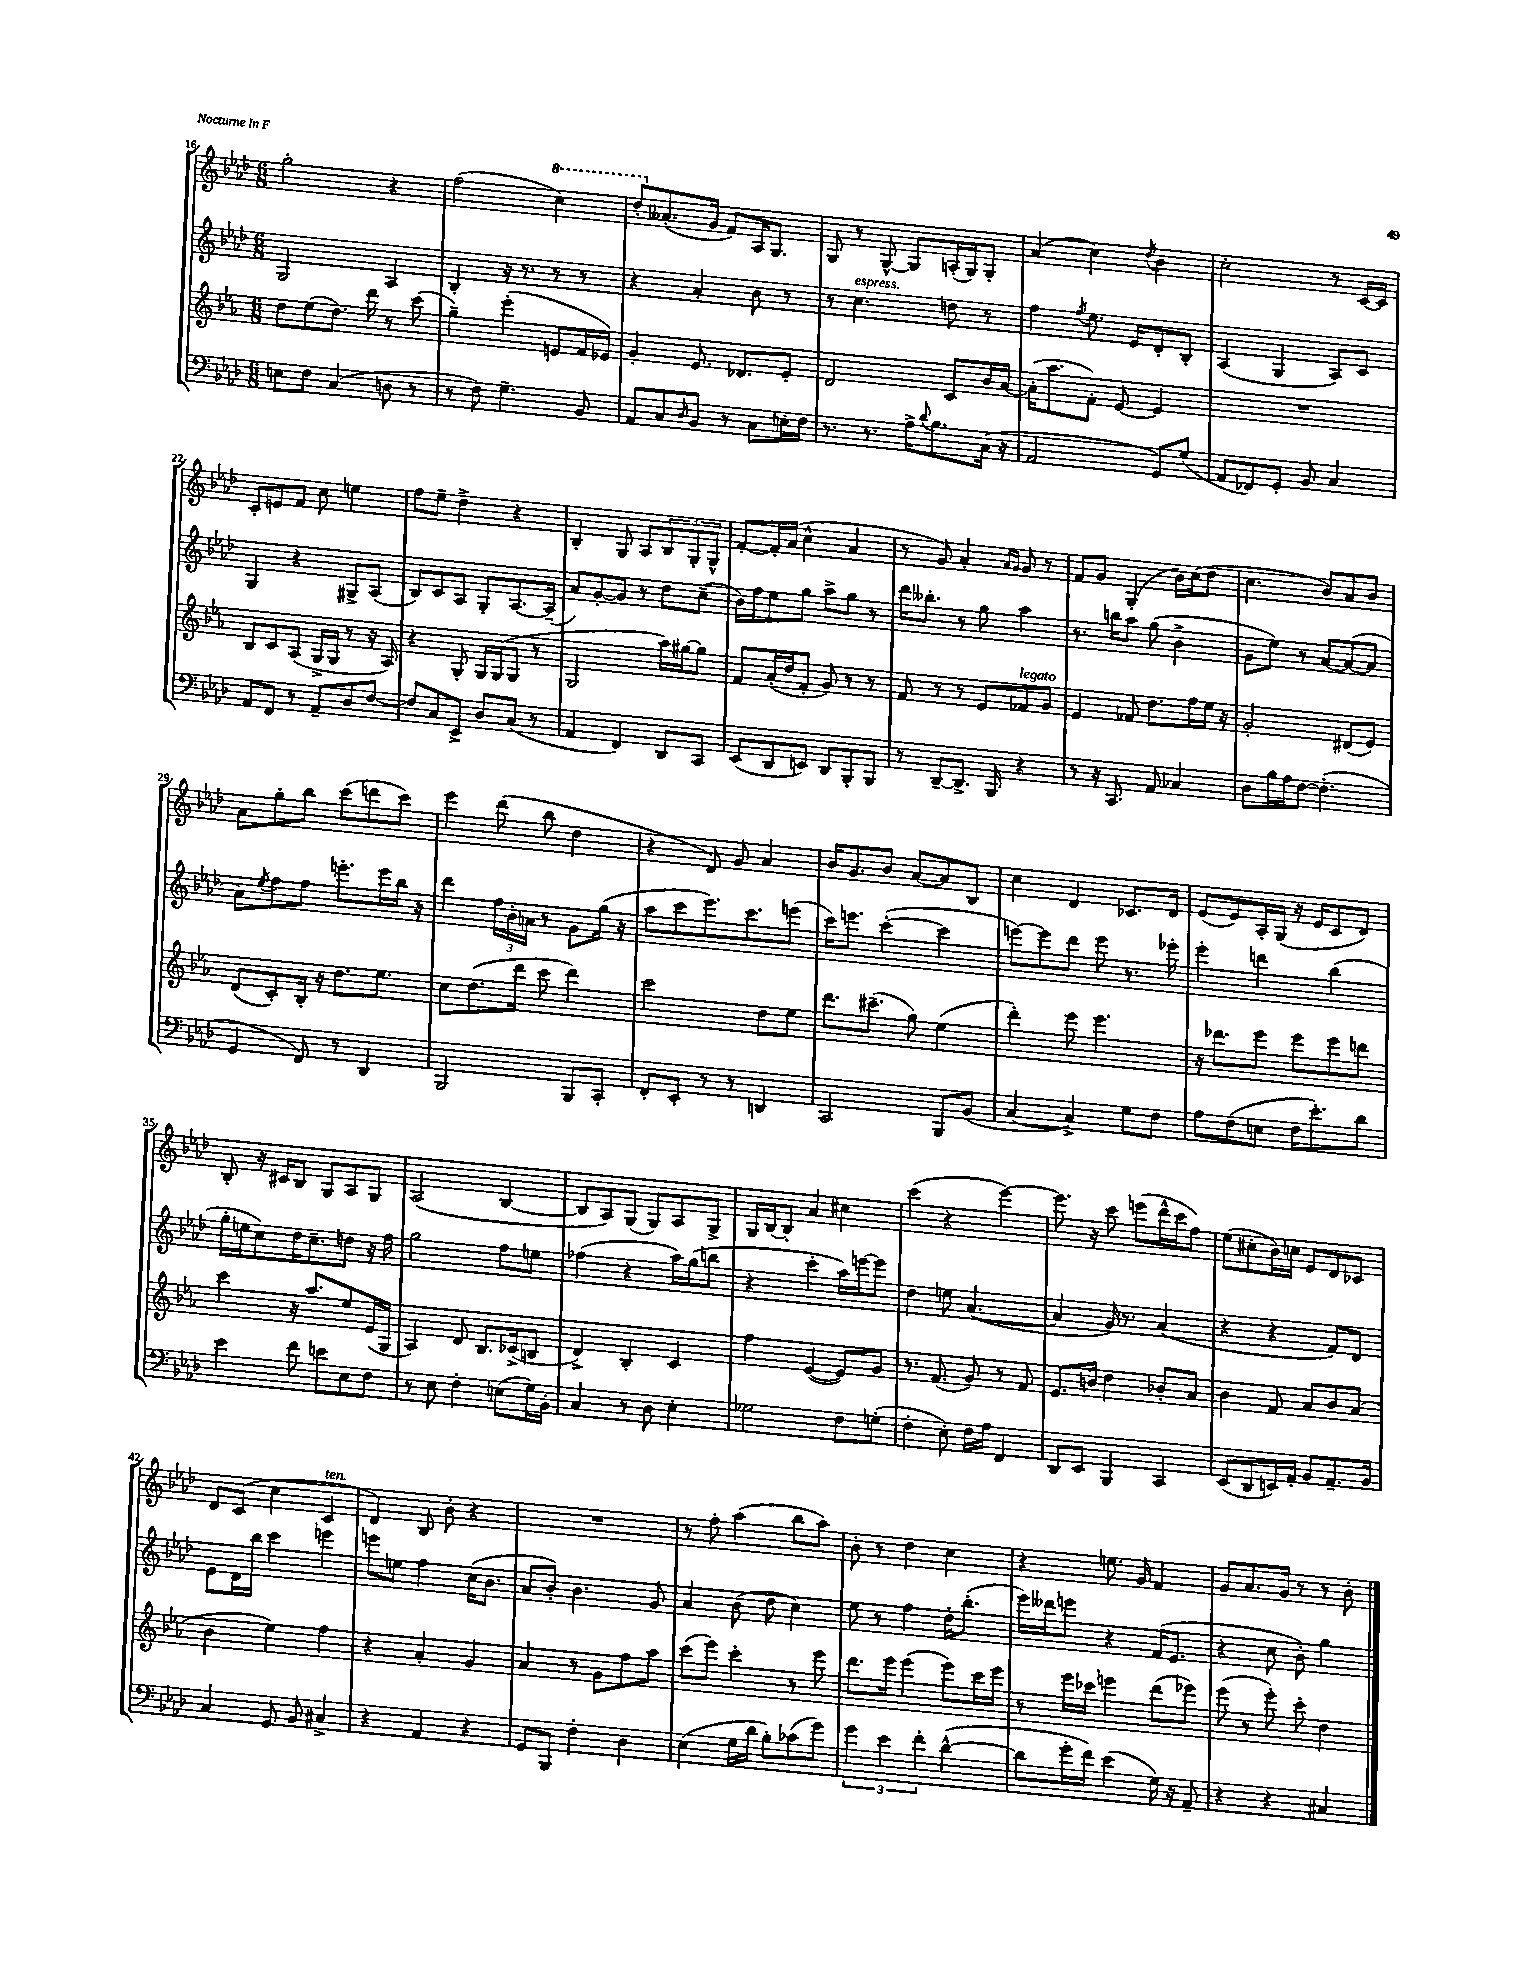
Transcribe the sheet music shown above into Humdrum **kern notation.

**kern	**kern	**kern	**kern
*staff4	*staff3	*staff2	*staff1
*clefF4	*clefG2	*clefG2	*clefG2
*k[b-e-a-d-]	*k[b-e-a-]	*k[b-e-a-d-]	*k[b-e-a-d-]
*M6/8	*M6/8	*M6/8	*M6/8
8E	8dd	2G	2gg'
8F	(8ee-	.	.
(4C	8.dd)	.	.
.	16ddd	.	.
8D	8r	4A-	4r
8r	(8ccc	.	.
=	=	=	=
8r	4gg~)	4B-'	(2ff
8F)	.	.	.
4.G~	(4eee-'	16r	.
.	.	8.r	.
.	8e	8r	4ccc)
8BB-	16f	8r	.
.	16e-)	.	.
=	=	=	=
8AA-	4g'	4r	8ddd-'
8C	.	.	(8.a--'
16qqD-	.	.	.
8BB-	8.e-	4a-'	.
.	.	.	16g
8r	.	.	8f)
.	8.d-	.	.
8C	.	8b-	16A-
.	.	.	8.G
16E'	8e-'	8r	.
16F	.	.	.
=	=	=	=
8.r	2d	8r	8G
.	.	4.cc	8r
8.r	.	.	.
.	.	.	[8G^^
16A-^	.	.	8G]
8qqd-	.	.	.
8.B-	.	.	.
.	8c	8dd	(16A'
.	.	.	16G)
(16C	16b-	8r	8G'
16r	[16a-	.	.
=	=	=	=
2AA-	(16a-']	4ff	(4a-
.	8.aa-	.	.
.	.	8qff	.
.	8f')	8.ee-	4cc)
.	[8e-	.	.
.	.	16e-	.
.	.	.	8qdd-
8GG)	4e-]	8d-'	4b-
(8G	.	8B-'	.
=	=	=	=
8AA-	2.r	(4A-	2cc'
8FF-)	.	.	.
8GG'	.	4G	.
8BB-	.	.	.
4C	.	8A-)	8r
.	.	8c	[16c
.	.	.	16c]
=	=	=	=
8AA-	8B-	4G	8c'
8FF	8c	.	8e
8r	(8A-	4r	8f
8AA-~	16G^	.	8cc
.	16G	.	.
8D-	8r	8G#^	4ee
[8F	16r	(8A-	.
.	16A-)	.	.
=	=	=	=
8F]	4r	8B-)	8ff
8C	.	8c	8ee-~
8EE-^	8G'	8A-	4dd-^
8D-	16G	8G'	.
.	(16G	.	.
(8C	8G	[8.A-	4r
8r	8r	.	.
.	.	(16A-~]	.
=	=	=	=
4AA-	2G	8a-)	4B-'
.	.	[8g'	.
4FF)	.	8g]	8G
.	.	8r	8A-
8DD-	16aa-)	8dd-	12B-
.	[16gg#	.	.
.	.	.	12G'
8CC	8gg#]	(8cc~	.
.	.	.	12G^^
=	=	=	=
(8EE-	8f	16b-)	[8f'
.	.	16ff	.
8DD-	(16a-'	8ee-	16f']
.	16dd	.	(16a-
8EE)	8f'	8gg	4cc^^
8DD-	8g)	8aa-^	.
8BBB-'	8r	8gg	4a-
8BBB-	8r	8r	.
=	=	=	=
8r	8f	16ddd-	8r
.	.	8.bb--'	.
[8DD-~	8r	.	8g)
8.DD-^]	8r	8r	4a-'
.	8e-	8gg	.
16BBB-	.	.	.
.	.	.	16qqa-
.	.	.	16qqg
4r	8f-	4aa-	8g
.	8g	.	8r
=	=	=	=
8r	4e-	8.r	8f
16r	.	.	8g
8.CC	.	16bb	.
.	8f-	8aa-	(4G'
8AA-	8.dd	(8gg	.
4C-	.	4b-^	16b-)
.	16ff	.	(16cc
.	16ee-	.	8dd-
.	16r	.	.
=	=	=	=
8D-	2g'	8g	4.cc
16B-	.	8ee-)	.
16A-	.	.	.
[8F	.	8r	.
(4.F']	.	[8a-	8b-)
.	(8d#	(8a-_	8a-
.	8e-)	8a-]	8b-
=	=	=	=
4GG	(8d	8a-)	8a-
.	.	8qee-	.
.	8c')	8ff	8gg'
8FF)	16B-'	8ff	8bb-
.	16r	.	.
8r	8.dd	8.eee'	(8ccc
4DD-	.	.	8ddd
.	8.ee-	16eee	.
.	.	16bb-	8ccc)
.	.	16r	.
=	=	=	=
2BBB-	8cc	4ddd-	4eee-
.	(8.dd	.	.
.	.	24ff	(8ddd-
.	.	24b-'	.
.	16ddd	.	.
.	.	24a	.
.	8ccc	8r	8bb-
8BBB-	4ddd)	8g	4dd-
8CC'	.	(16gg	.
.	.	16r	.
=	=	=	=
8FF'	2ccc	8aa-	4r
8EE-'	.	8ccc	.
8r	.	8.eee-)	8d-)
8r	.	.	8g
.	.	8.ccc	.
4DD	8dd	.	4a-
.	8ee-	(8eee	.
=	=	=	=
2CC	8.ddd	16ccc)	16b-
.	.	8.eee	8.g
.	(8.ccc#~	.	.
.	.	([4ccc'	8b-
.	8gg)	.	[8a-
8BBB-	(4ee-	4ccc]	8a-]
(8BB-	.	.	8B-
=	=	=	=
[4C	4ddd')	[8eee)	4cc
.	.	8eee]	.
4C^])	8eee-	8ddd-	4d-
.	4.eee-	8eee	.
8G	.	8.r	8.c-
8F	.	.	.
.	.	16eee-'	16d-
=	=	=	=
8A-	16r	4eee-'	(8e-
.	8.ddd-	.	.
(8F	.	.	8e-)
8E	8eee-	4ddd	16A-'
.	.	.	(16G
16F	8eee-	.	16r
8.e-')	.	.	16e-
.	8eee-	(4bb-	8c
8d-	8ddd	.	8d-)
=	=	=	=
4e-	4ccc	16gg'	8B-'
.	.	16ee	.
.	.	8cc)	16r
.	.	.	16c#
8f	16r	16dd-	8B-
.	8.aa-	8.cc~	.
8e	.	.	8G
8E-	8ee-	8dd	8A-
8F	(16e-	16r	8G
.	16G	16ff	.
=	=	=	=
8r	4A-)	2gg	(2A-
8E-	.	.	.
4F'	8d	.	.
.	8.B-	.	.
(8E	.	8ff	[4B-
.	(16c-^	.	.
16G)	8B	8ee	.
16BB-'	.	.	.
=	=	=	=
4C	4d^)	(4ff-	8B-]
.	.	.	8A-)
8r	4B-'	4r	(8G
8D-	.	.	8G)
4E-'	4c	16aa-)	8A-
.	.	(16gg	.
.	.	8bb	8G^
=	=	=	=
2G-	4ff	4r	16G
.	.	.	[16B-
.	.	.	8B-']
.	([4e-	4ccc'	4a-
8F	8e-])	16aa-)	4cc#
.	.	[16eee	.
(8G'	8g	8eee]	.
=	=	=	=
4F'	8.r	4dd-	(4ccc
.	(8.f	.	.
8E-')	.	8ee	4r
16F	8g)	([4.a-	.
16A-	.	.	.
4FF	8r	.	[4eee-)
.	8f	.	.
=	=	=	=
8DD-	8.e-	4a-]	8.eee-]
8EE-	.	.	.
.	16b	.	16r
4BBB-	4dd	16g)	8ccc
.	.	8.r	.
.	.	.	(8eee
4CC	8b-'	(4a-	16ddd-^^
.	.	.	16ccc
.	8a-	.	8ff)
=	=	=	=
(8EE-	4b-	4r	(8ee-
8DD-	.	.	8cc#'
16EE)	8f	4r	16b-)
16AA-'	.	.	16cc
8BB-	8a-	.	8e-
8.AA-~	8b-	8f)	8d-
.	(8a-	8d-	8c-
16BB-	.	.	.
=	=	=	=
4C	4b-	8e-	8d-
.	.	16d-	(8c
.	.	16bb-	.
8GG	4ee-)	4ccc	4cc
8BB-	.	.	.
4C#^	4ff	4eee	4c
=	=	=	=
4r	4r	8eee	4d-)
.	.	8ee	.
4AA-	4a-'	4ff	8B-
.	.	.	8b-'
4r	4g	(16cc	4r
.	.	8.b-	.
=	=	=	=
8GG	4a-	8a-	2.r
8BBB-	.	8b-')	.
4F'	8r	4.b-	.
.	8g	.	.
4D-	8ff	.	.
.	8aa-	8g	.
=	=	=	=
(4E-	(8ccc	4a-	8r
.	8eee-)	.	8ff'
16G	4ccc'	(8b-	(4aa-
16d-	.	.	.
8B-')	.	8dd-	.
(8c-	8r	4cc)	8bb-
8g)	8eee-	.	8aa-)
=	=	=	=
6g	8.ddd	8ee-	8b-'
.	.	8r	8r
6e-	.	.	.
.	16eee-	.	.
.	(4eee-	4ff	4dd-
6f'	.	.	.
([4d-^^	8eee-)	16dd-'	4cc
.	.	(8.bb-'	.
.	16ccc	.	.
.	16eee-	.	.
=	=	=	=
8d-]	8r	16eee-)	4r
.	.	16ddd--	.
16g'	16eee-	8eee	.
16f)	16ccc-	.	.
(4e-	4eee	4r	8.ee
.	.	.	16g
16G)	(8ddd	(16f	4f
16r	.	8.e-	.
8AA-~	8eee-)	.	.
=	=	=	=
4r	(8eee-	4r	8g
.	8r	.	8.a-
4r	8eee-')	8cc	.
.	.	.	16g
.	8ccc'	8b-')	8r
4C#	4dd	4gg	8r
.	.	.	8b-'
==	==	==	==
*-	*-	*-	*-
